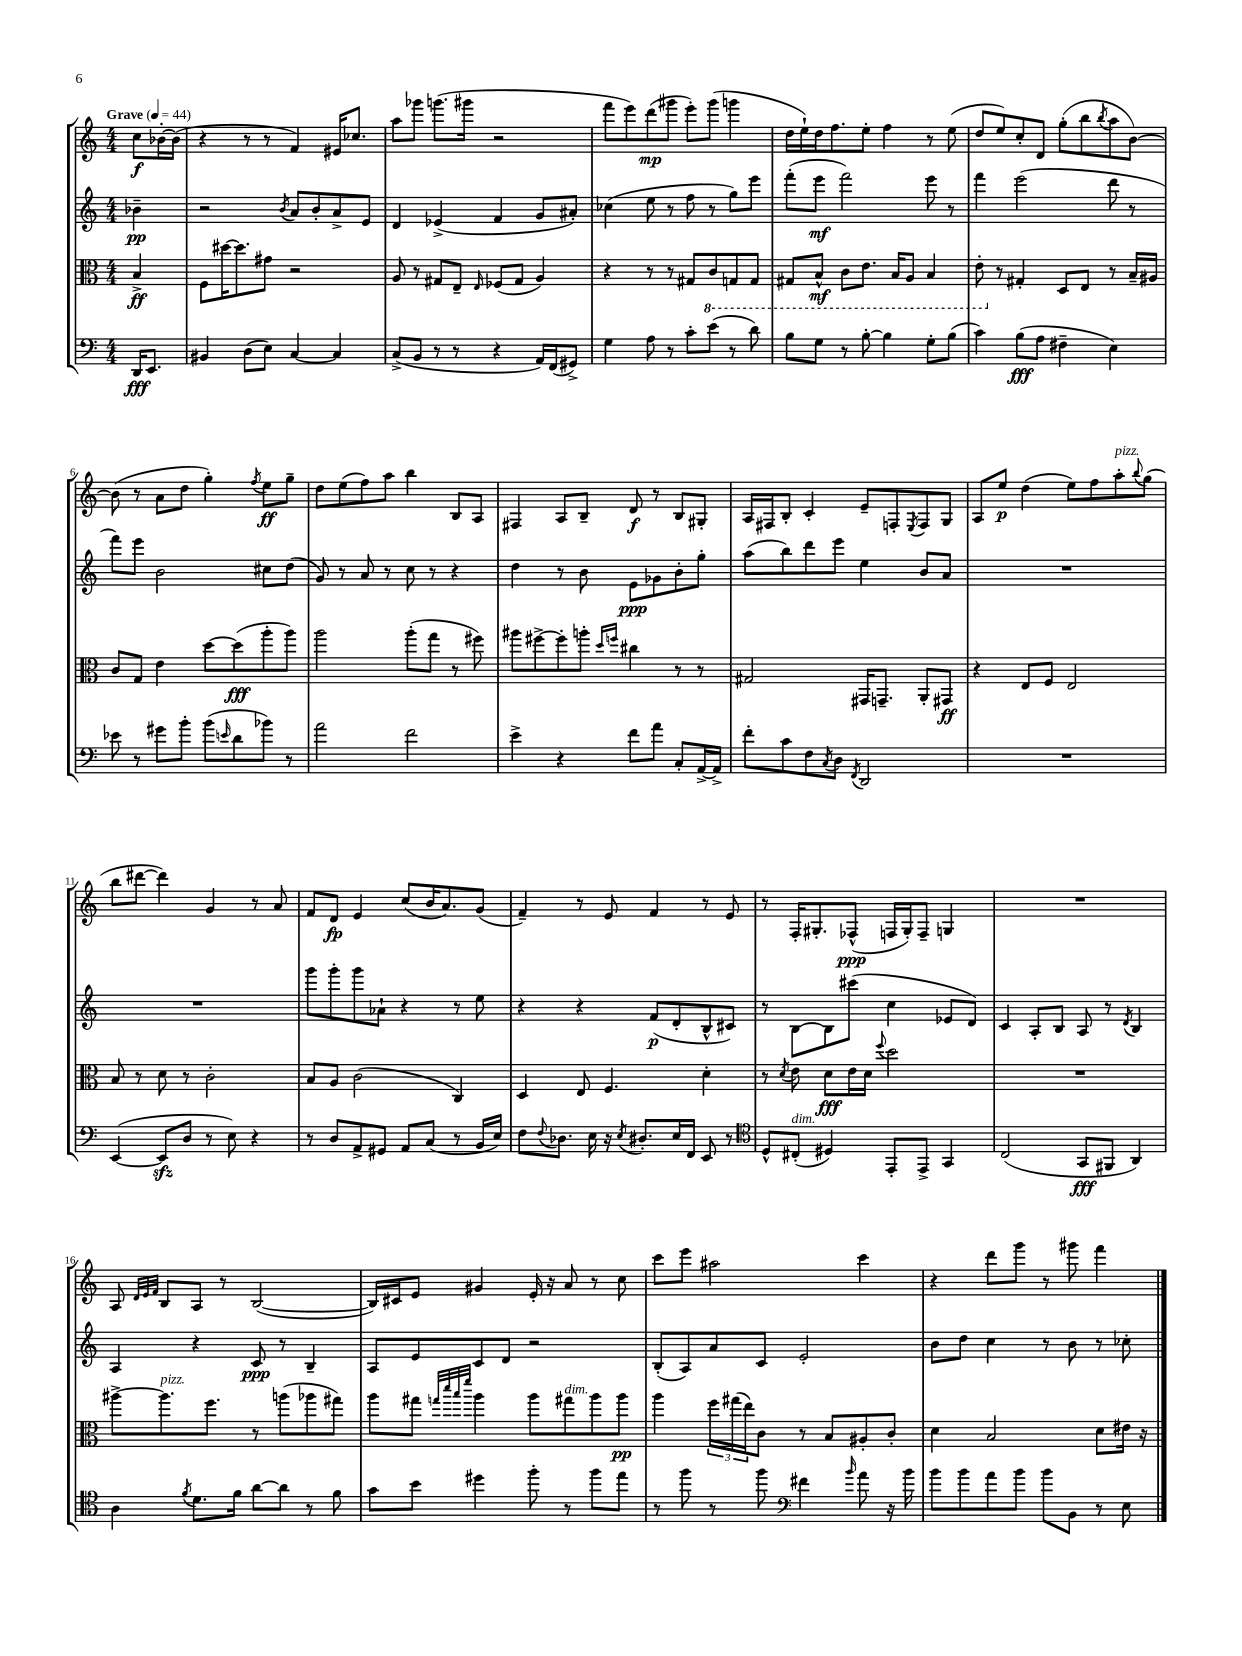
<<
\new StaffGroup <<
\new Staff = "s0" {
    \clef treble \key c \major \numericTimeSignature \time 4/4 \partial 4 \tempo "Grave" 4 = 44
    c''8\f bes'16~-. bes'16( |
    r4 r8 r8 f'4) eis'16 ces''8. |
    a''8 ges'''8 g'''8.( gis'''16 r2 |
    f'''8 e'''8) d'''8\mp( gis'''8 e'''8-.) gis'''8( g'''4 |
    d''16 e''16-!) d''16 f''8. e''8-. f''4 r8 e''8( |
    d''8 e''8) c''8-. d'8 g''8-.( b''8 \acciaccatura { b''8 } a''8 b'8~) |
    b'8( r8 a'8 d''8 g''4-.) \acciaccatura { f''8 } e''8\ff g''8-- |
    d''8 e''8( f''8) a''8 b''4 b8 a8 |
    fis4 a8 b8-- d'8\f r8 b8 gis8-. |
    a16 fis16 b8-. c'4-. e'8-- f8-. \acciaccatura { e8 } f8 g8 |
    a8 e''8\p d''4( e''8) f''8 a''8-.^\markup { \italic "pizz." } \appoggiatura { b''8 } g''8( |
    b''8 dis'''8~ dis'''4) g'4 r8 a'8 |
    f'8 d'8\fp e'4 c''8( b'16 a'8.) g'8( |
    f'4--) r8 e'8 f'4 r8 e'8 |
    r8 f16-. gis8.-. fes8-^\ppp( f16 gis16-.) f8-- g4 |
    R1 |
    a8 \grace { d'32 e'32 f'32 } b8 a8 r8 b2~( |
    b16) cis'16 e'8 gis'4 e'16-. r16 a'8 r8 c''8 |
    c'''8 e'''8 ais''2 c'''4 |
    r4 d'''8 g'''8 r8 gis'''8 f'''4 \bar "|." |
}
\new Staff = "s1" {
    \clef treble \key c \major \numericTimeSignature \time 4/4 \partial 4
    bes'4--\pp |
    r2 \acciaccatura { b'8 } a'8 b'8-. a'8-> e'8 |
    d'4 ees'4->( f'4 g'8 ais'8-.) |
    ces''4( e''8 r8 f''8 r8 g''8) e'''8 |
    f'''8-.( e'''8\mf f'''2) e'''8 r8 |
    f'''4 e'''2( d'''8 r8 |
    f'''8) e'''8 b'2 cis''8 d''8( |
    g'8) r8 a'8 r8 c''8 r8 r4 |
    d''4 r8 b'8 e'8\ppp ges'8 b'8-. g''8-. |
    a''8( b''8) d'''8 e'''8 e''4 b'8 a'8 |
    R1 |
    R1 |
    g'''8 g'''8-. g'''8 aes'8-! r4 r8 e''8 |
    r4 r4 f'8\p( d'8-. b8-^ cis'8) |
    r8 b8~ b8 cis'''8( c''4 ees'8 d'8) |
    c'4 a8-. b8 a8 r8 \acciaccatura { d'8 } b4 |
    a4 r4 c'8\ppp r8 b4-- |
    a8 e'8 c'8 d'8 r2 |
    b8-.( a8) a'8 c'8 e'2-. |
    b'8 d''8 c''4 r8 b'8 r8 ces''8-. \bar "|." |
}
\new Staff = "s2" {
    \clef alto \key c \major \numericTimeSignature \time 4/4 \partial 4
    b4->\ff |
    f8 dis''16~ dis''8. gis'8 r2 |
    a8 r8 gis8 e8-- \grace { e16 } fes8( gis8 a4) |
    r4 r8 r8 gis8 \ottava #-1 c8 g,!8 g,8 |
    gis,8 b,8-^\mf c8 e8. b,16 a,8 b,4 |
    e8-. \ottava #0 r8 gis4-. d8 e8 r8 b16-- ais16 |
    c'8 g8 e'4 d''8~ d''8\fff( a''8-. a''8) |
    a''2 a''8-.( g''8 r8 fis''8) |
    ais''8 fis''8~-> fis''8-. a''8-. \grace { d''16 f''16 } cis''4 r8 r8 |
    gis2 gis,16 g,8.-- a,8-. gis,8\ff |
    r4 e8 f8 e2 |
    b8 r8 d'8 r8 c'2-. |
    b8 a8 c'2( c4) |
    d4 e8 f4. d'4-. |
    r8 \acciaccatura { d'8 } e'8 d'8\fff e'16 d'16 \appoggiatura { f''8 } d''2 |
    R1 |
    ais''8~-> ais''8.^\markup { \italic "pizz." } f''8. r8 a''8( aes''8 gis''8) |
    a''8 gis''8 \grace { g''32 d'''32 b''32 f'''32 } a''4 a''8 gis''8^\markup { \italic "dim." } a''8 a''8\pp |
    a''4 \tuplet 3/2 { f''16 gis''16( e''16) } c'8 r8 b8 ais8-. c'8-. |
    d'4 b2 d'8 eis'16 r16 \bar "|." |
}
\new Staff = "s3" {
    \clef bass \key c \major \numericTimeSignature \time 4/4 \partial 4
    d,16\fff e,8. |
    bis,4 d8( e8) c4~ c4 |
    c8->( b,8 r8 r8 r4 a,16) f,16( gis,8->) |
    g4 a8 r8 c'8-. e'8( r8 d'8) |
    b8 g8 r8 b8~-. b4 g8-. b8( |
    c'4) b8\fff( a8 fis4-- e4) |
    ees'8 r8 gis'8 b'8-. b'8( \grace { e'16 } d'8 bes'8) r8 |
    a'2 f'2 |
    e'4-> r4 f'8 a'8 c8-. a,16~-> a,16-> |
    f'8-. c'8 f8 \acciaccatura { c8 } d8 \acciaccatura { f,8 } d,2 |
    R1 |
    e,4~( e,8\sfz d8 r8 e8) r4 |
    r8 d8 a,8-> gis,8 a,8 c8( r8 b,16 e16) |
    f8 \appoggiatura { f8 } des8. e16 r16 \acciaccatura { e8 } dis8.-. e16 f,16 e,8 r8 |
    \clef tenor d8-^ cis8-.^\markup { \italic "dim." }( dis4) e,8-. e,8-> g,4 |
    c2( g,8\fff fis,8 a,4) |
    a4 \acciaccatura { f'8 } d'8. f'16 a'8~ a'8 r8 f'8 |
    g'8 b'8 dis''4 f''8-. r8 f''8 e''8 |
    r8 f''8 r8 f''8 \clef bass fis'4 \grace { b'16 } a'8 r16 b'16 |
    b'8 b'8 a'8 b'8 b'8 b,8 r8 e8 \bar "|." |
}
>>
>>
